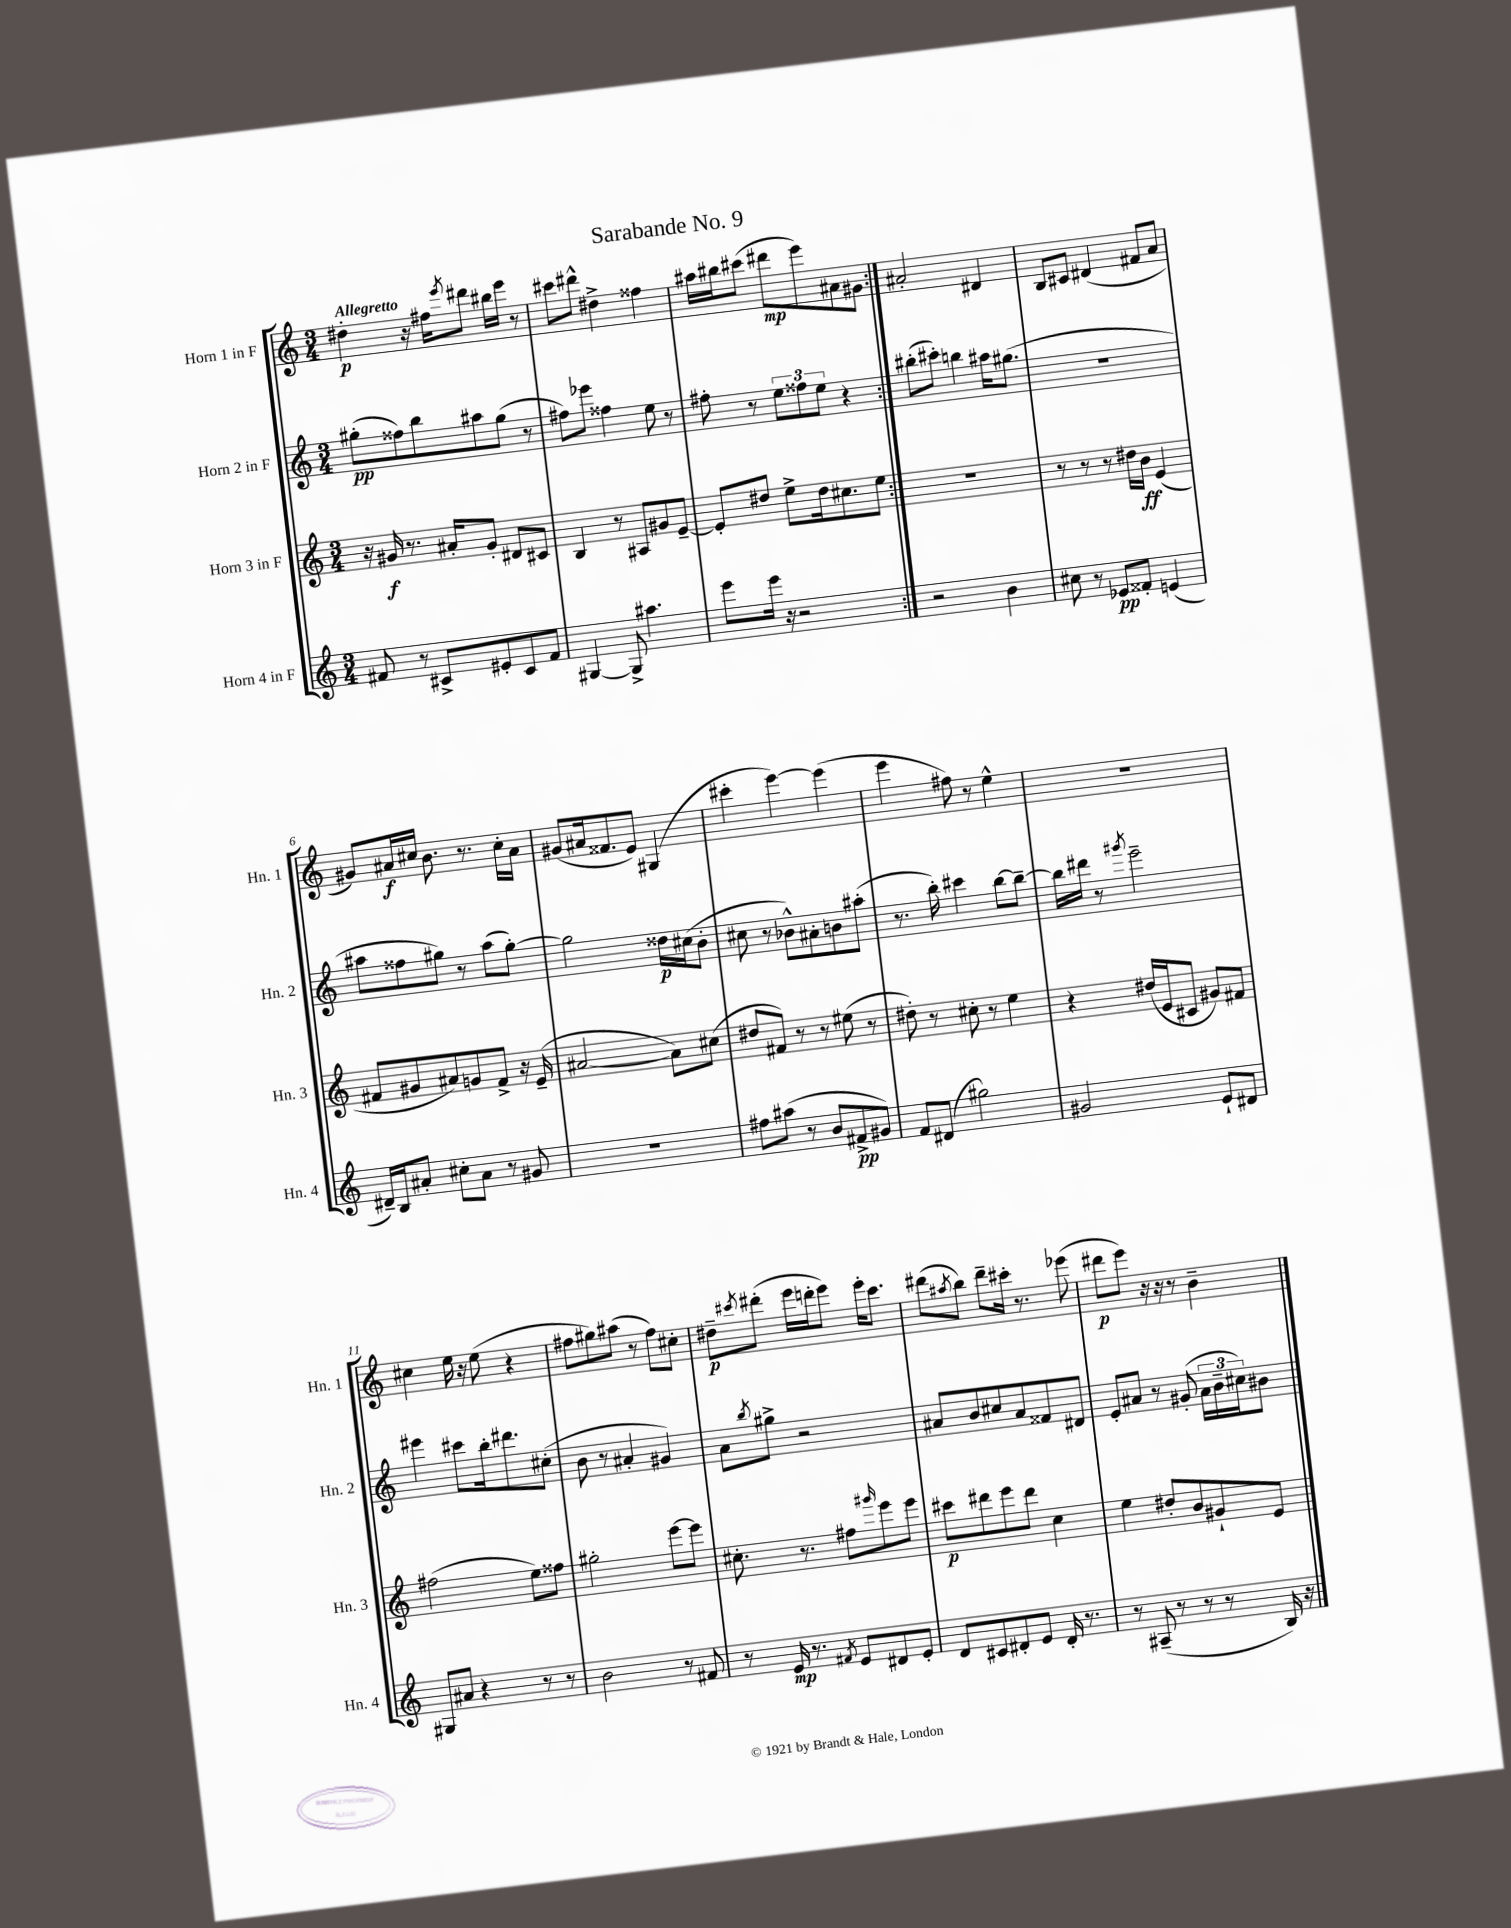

**kern	**dynam	**kern	**dynam	**kern	**dynam	**kern	**dynam
*part4	*part4	*part3	*part3	*part2	*part2	*part1	*part1
*staff4	*staff4	*staff3	*staff3	*staff2	*staff2	*staff1	*staff1
*I"Horn 4 in F	*	*I"Horn 3 in F	*	*I"Horn 2 in F	*	*I"Horn 1 in F	*
*I'Hn. 4	*	*I'Hn. 3	*	*I'Hn. 2	*	*I'Hn. 1	*
*clefG2	*	*clefG2	*	*clefG2	*	*clefG2	*
*k[]	*	*k[]	*	*k[]	*	*k[]	*
*M3/4	*	*M3/4	*	*M3/4	*	*M3/4	*
=1	=1	=1	=1	=1	=1	=1	=1
!	!	!	!	!	!	!LO:TX:a:B:t=Allegretto	!
8f#X/	.	16r	.	(8gg#X'\L	pp	4dd#X'\	p
.	.	16g#X/	f	.	.	.	.
8r	.	8.r	.	8ff##X\)	.	.	.
8c#X^/L	.	.	.	8bb\	.	16r	.
.	.	16a#X'/KL	.	.	.	16ff#X\KL	.
.	.	.	.	.	.	8qeee/	.
8e#X'/	.	8g#'/J	.	8aa#X\	.	8ddd#X\J	.
8c#/	.	8d#X/L	.	(8gg#\J	.	16bb#X\LL	.
.	.	.	.	.	.	16eee\JJ	.
8f#/J	.	8c#X/J	.	8r	.	8r	.
=2	=2	=2	=2	=2	=2	=2	=2
[4G#X/	.	4B/	.	8ff#X\L)	.	8ccc#X\L	.
.	.	.	.	8eee-X\J	.	8ddd#X^^\J	.
8G#^/]	.	8r	.	4ff##X\	.	4dd#X^\	.
4.aa#X\	.	8A#X/L	.	.	.	.	.
.	.	8g#X/	.	8ee\	.	4ff##X\	.
.	.	[8e~/J	.	8r	.	.	.
=3	=3	=3	=3	=3	=3	=3	=3
8eee\L	.	8e'/L]	.	8ff#X'\	.	16aa#X\LL	.
.	.	.	.	.	.	16bb#X\J	.
16eee\Jk	.	8dd#X/J	.	8r	.	(8ccc#X\J	.
16r	.	.	.	.	.	.	.
2r	.	8ee^\L	.	12ee\L	.	8ddd#X\L	mp
.	.	.	.	12ff##X\	.	.	.
.	.	16dd#\k	.	.	.	8eee\)	.
.	.	.	.	12ee\J	.	.	.
.	.	8.cc#X\	.	.	.	.	.
.	.	.	.	4r	.	8a#X\	.
.	.	8ee\J	.	.	.	8g#X\J	.
=4:|!	=4:|!	=4:|!	=4:|!	=4:|!	=4:|!	=4:|!	=4:|!
2r	.	2.r	.	(8bb#X'\L	.	2a#X'/	.
.	.	.	.	8ccc#X'\J)	.	.	.
.	.	.	.	4bbn\	.	.	.
4b\	.	.	.	16aa#X\KL	.	4d#X/	.
.	.	.	.	(8.gg#X\J	.	.	.
=5	=5	=5	=5	=5	=5	=5	=5
8cc#X\	.	8r	.	2.r	.	8B/L	.
8r	.	8r	.	.	.	8c#X/J	.
8e-X/L	pp	8r	.	.	.	(4d#X/	.
8f##X'/J	.	16dd#X\LL	.	.	.	.	.
.	.	16b\JJ	ff	.	.	.	.
(4en/	.	(4e/	.	.	.	8f#X/L	.
.	.	.	.	.	.	8a/J	.
!!LO:LB:g=z
=6	=6	=6	=6	=6	=6	=6	=6
16d#X~/LL)	.	8f#X/L	.	8aa#X\L	.	8g#X/L)	.
16B/J	.	.	.	.	.	.	.
8a#X'/J	.	8g#X/	.	8ff##X\	.	16a#X/L	f
.	.	.	.	.	.	16cc#X/JJ	.
8cc#X'\L	.	8a#X/)	.	8gg#X\J)	.	8.b\	.
8a#\J	.	8gn/	.	8r	.	.	.
.	.	.	.	.	.	8.r	.
8r	.	8f#^/J	.	(8aa#\L	.	.	.
8g#X/	.	16r	.	[8gg#'\J)	.	16cc#'\LL	.
.	.	(16e~/	.	.	.	16a#\JJ	.
=7	=7	=7	=7	=7	=7	=7	=7
2.r	.	[2a#X/	.	2gg#\]	.	(8g#X/L	.
.	.	.	.	.	.	16a#X/k	.
.	.	.	.	.	.	8.f##X/	.
.	.	.	.	.	.	8e/J)	.
.	.	8a#\L])	.	16dd##X\LL	p	(4G#X/	.
.	.	.	.	(16cc#X\J	.	.	.
.	.	(8cc#X\J	.	8b'\J	.	.	.
=8	=8	=8	=8	=8	=8	=8	=8
8ff#X\L	.	8dd#X/L	.	8cc#X\	.	4ccc#X'\	.
(8aa#X\J	.	8f#X/J)	.	8r	.	.	.
8r	.	8r	.	8b-X^^\L)	.	[4eee\)	.
8b/L	.	8r	.	8a#X'\	.	.	.
8f#X^/	pp	(8ee#X\	.	8bn\	.	(4eee\]	.
8g#X/J)	.	8r	.	(8aa#X'\J	.	.	.
=9	=9	=9	=9	=9	=9	=9	=9
8f/L	.	8dd#X'\)	.	8.r	.	4eee\	.
(8d#X/J	.	8r	.	.	.	.	.
.	.	.	.	16bb'\)	.	.	.
2gg#X\)	.	8cc#X'\	.	4ccc#X\	.	8ff#X\)	.
.	.	8r	.	.	.	8r	.
.	.	4ee\	.	[8bb\L	.	4ee^^\	.
.	.	.	.	8bb~\J_	.	.	.
=10	=10	=10	=10	=10	=10	=10	=10
2g#X/	.	4r	.	16bb\LL]	.	2.r	.
.	.	.	.	16ddd#X\JJ	.	.	.
.	.	.	.	8r	.	.	.
.	.	.	.	8qggg#X/	.	.	.
.	.	(16dd#X/LL	.	2eee~\	.	.	.
.	.	16e/J	.	.	.	.	.
.	.	8c#X/J	.	.	.	.	.
8e`/L	.	8g#X/L)	.	.	.	.	.
8d#X/J	.	8f#X/J	.	.	.	.	.
!!LO:LB:g=z
=11	=11	=11	=11	=11	=11	=11	=11
8G#X/L	.	(2ff#X\	.	4eee#X\	.	4cc#X\	.
8a#X/J	.	.	.	.	.	.	.
4r	.	.	.	8ccc#X\L	.	16ee\	.
.	.	.	.	.	.	16r	.
.	.	.	.	16bb'\k	.	(8ee\	.
.	.	.	.	8.ddd#X\	.	.	.
8r	.	8ee\L)	.	.	.	4r	.
8r	.	8ff##X\J	.	(8cc#X'\J	.	.	.
=12	=12	=12	=12	=12	=12	=12	=12
2b\	.	2gg#X'\	.	8b\	.	8ff#X\L	.
.	.	.	.	8r	.	8gg#X\)	.
.	.	.	.	4a#X'/	.	(8aa#X\J	.
.	.	.	.	.	.	8r	.
8r	.	[8eee\L	.	4g#X/)	.	8ff#\L)	.
8f#X/	.	8eee\J]	.	.	.	8cc#X'\J	.
=13	=13	=13	=13	=13	=13	=13	=13
8r	.	8.cc#X'\	.	8a\L	.	8dd#X~\L	p
.	.	.	.	8qbb/	.	8qccc#X/	.
16e/	mp	.	.	8gg#X^\J	.	(8ddd#X'\J	.
8.r	.	8.r	.	.	.	.	.
.	.	.	.	2r	.	16eee\LL	.
.	.	.	.	.	.	16dddn'\J	.
8qf#X/	.	.	.	.	.	.	.
8e/L	.	8ff#X\L	.	.	.	8eee\J)	.
.	.	16qqggg#X/	.	.	.	.	.
8d#X/	.	8eee\	.	.	.	16eee'\KL	.
.	.	.	.	.	.	8.ccc#\J	.
8e'/J	.	8eee\J	.	.	.	.	.
=14	=14	=14	=14	=14	=14	=14	=14
8d/L	.	8ccc#X\L	p	8a#X/L	.	(8ddd#X\L	.
.	.	.	.	.	.	8qaa#X/	.
8c#X/	.	8ddd#X\	.	8b/	.	8bb\J)	.
8d#X'/	.	8eee\	.	8cc#X/	.	8ddd#~\L	.
8e/J	.	8ddd#\J	.	8a#/	.	16ccc#X'\Jk	.
.	.	.	.	.	.	8.r	.
16d#'/	.	4cc\	.	8f##X/	.	.	.
8.r	.	.	.	.	.	.	.
.	.	.	.	8d#X/J	.	(8eee-X\	.
=15	=15	=15	=15	=15	=15	=15	=15
8r	.	4ee\	.	8e'/L	.	8ddd#X\L	p
(8A#X~/	.	.	.	8a#X/J	.	8eee\J)	.
8r	.	8dd#X'/L	.	8r	.	16r	.
.	.	.	.	.	.	16r	.
8r	.	8b/	.	(8g#X'/	.	8r	.
8r	.	8g#X`/	.	24a#\LL	.	4b~\	.
.	.	.	.	24b~\	.	.	.
.	.	.	.	24cc#X\J)	.	.	.
16B/)	.	8e/J	.	8b#X\J	.	.	.
16r	.	.	.	.	.	.	.
==	==	==	==	==	==	==	==
*-	*-	*-	*-	*-	*-	*-	*-
